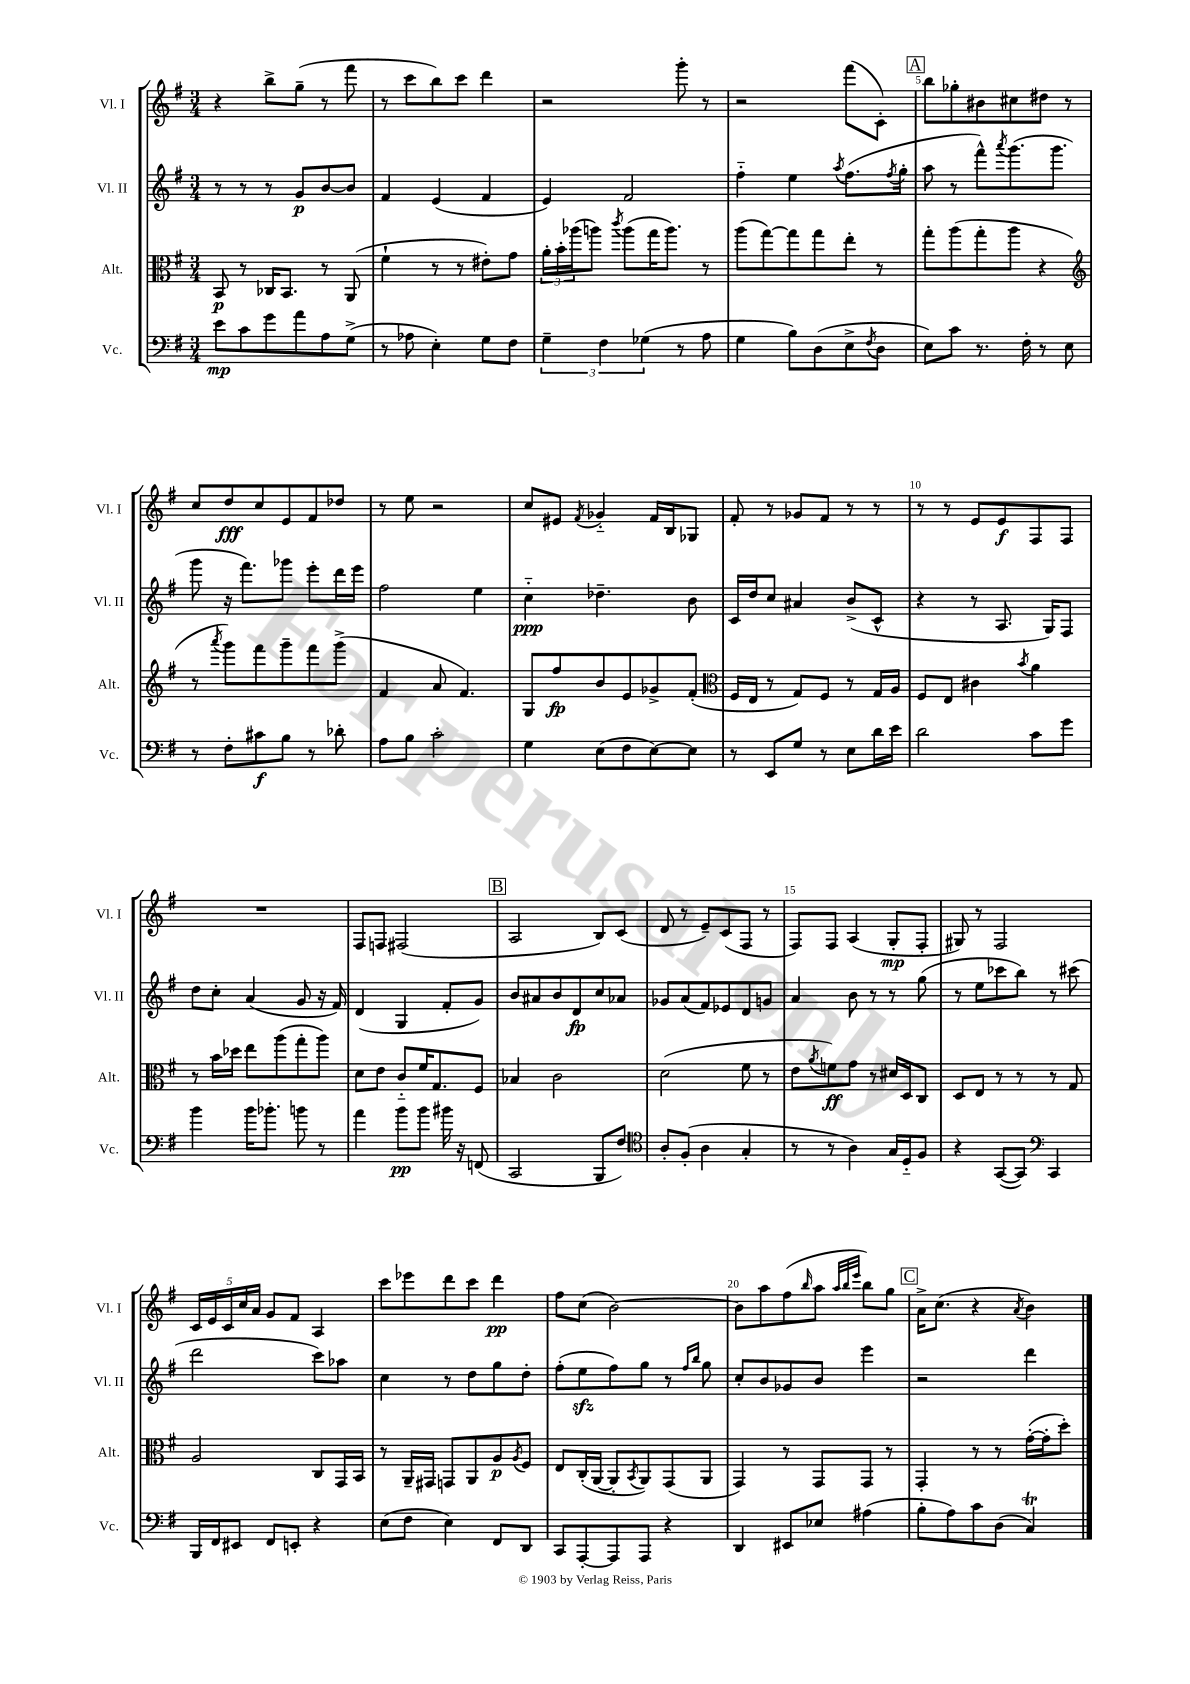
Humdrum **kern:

**kern	**kern	**kern	**kern
*staff4	*staff3	*staff2	*staff1
*clefF4	*clefC3	*clefG2	*clefG2
*k[f#]	*k[f#]	*k[f#]	*k[f#]
*M3/4	*M3/4	*M3/4	*M3/4
8e	8BB	8r	4r
8c	8r	8r	.
8g	16C-	8r	8bb^
.	8.BB	.	.
8a	.	8g	(8gg~
8A	8r	[8b	8r
(8G^	(8AA	8b]	8fff#
=	=	=	=
8r	4f#`	4f#	8r
8A-	.	.	8ccc
4E')	8r	(4e	8bb)
.	8r	.	8ccc
8G	8e#')	4f#	4ddd
8F#	8g	.	.
=	=	=	=
6G~	24a'	4e)	2r
.	24b'	.	.
.	(24aa-	.	.
.	8aa)	.	.
6F#	.	.	.
.	8qccc	.	.
.	(8aa	2f#	.
(6G-	.	.	.
.	16gg	.	.
.	8.aa)	.	.
8r	.	.	8ggg'
8A	8r	.	8r
=	=	=	=
4G	(8aa	4ff#'~	2r
.	[8gg)	.	.
8B)	8gg]	4ee	.
(8D	8gg	.	.
.	.	8qaa	.
8E^	8ee'	(8.ff#	(8fff#
8qF#	.	.	.
8D	8r	.	8c')
.	.	8qff#	.
.	.	16gg'	.
=	=	=	=
8E)	8gg'	8aa	8bb
8c	(8aa	8r	8gg-'
8.r	8gg'	8fff#^^)	8b#
.	.	8qaaa	.
.	8aa	(8.ggg	8cc#
16F#'	.	.	.
8r	4r	.	8dd#
.	.	8.ggg	.
8E	.	.	8r
=	=	=	=
*	*clefG2	*	*
8r	8r	8ggg	8cc
.	8qaaa	.	.
8F#'	8ggg)	16r	8dd
.	.	8.fff#)	.
8c#	8fff#	.	8cc
8B	8ggg~	8ggg-	8e
8r	8fff#	8eee'	8f#
8d-'	(8ggg^	16ddd	8dd-
.	.	16eee	.
=	=	=	=
8A	4f#	2ff#	8r
8B	.	.	8ee
2c'	8a	.	2r
.	4.f#)	.	.
.	.	4ee	.
=	=	=	=
4G	8G	4cc'~	8cc
.	8ff#	.	8e#
.	.	.	8qf#
(8E	8b	4.dd-~	4g-'~
8F#	8e	.	.
[8E)	8g-^	.	16f#
.	.	.	16B
8E]	(8f#'	8b	8G-
=	=	=	=
*	*clefC3	*	*
8r	16F#	16c	8f#'
.	16E	16dd	.
8EE	8r	8cc	8r
8G	8G)	4a#	8g-
8r	8F#	.	8f#
8E	8r	(8b^	8r
16d	16G	8c^^	8r
16e	16A	.	.
=	=	=	=
2d	8F#	4r	8r
.	8E	.	8r
.	4c#	8r	8e
.	.	8.A	8e
.	8qb	.	.
8c	4a	.	8F#
.	.	16G)	.
8g	.	8F#	8F#
=	=	=	=
4b	8r	8dd	2.r
.	16b	8cc'	.
.	16dd-	.	.
16b	8ee	(4a	.
8.b-'	.	.	.
.	(8aa	.	.
8b	8gg'	8g	.
8r	8aa)	16r	.
.	.	16f#)	.
=	=	=	=
4a	8d	(4d	8F#
.	8e	.	8F
8b	8c'~	4G	(2F#
8b	16f#	.	.
.	8.G	.	.
16b#	.	8f#'	.
16r	.	.	.
(8FF	8F#	8g)	.
=	=	=	=
2CC	4B-	8b	2A
.	.	8a#	.
.	2c	8b	.
.	.	8d	.
8BBB	.	8cc	8B)
8F#)	.	8a-	(8c
=	=	=	=
*clefC4	*	*	*
8A'	(2d	8g-	8d
(8F#'	.	(8a	8r
4A	.	8f#)	8e~)
.	.	8e-	(8c
4G'	8f#	8d	8F#
.	8r	8g	8r
=	=	=	=
8r	8e	4a	8F#)
.	8qa	.	.
8r	8f)	.	8F#
4A)	8g	8b	(4A
.	8r	8r	.
16G	16d#	8r	8G'
16D'~	16D	.	.
8F#	8C	(8gg	8F#'
=	=	=	=
4r	8D	8r	8G#)
.	8E	8ee	8r
([8GG	8r	8ccc-	2F#
8GG])	8r	8bb)	.
*clefF4	*	*	*
4CC	8r	8r	.
.	8G	(8ccc#	.
=	=	=	=
16BBB	2A	2ddd	20c
.	.	.	20e
16FF#	.	.	.
.	.	.	20c
8EE#	.	.	.
.	.	.	20cc
.	.	.	20a
8FF#	.	.	8g
8EE'	.	.	8f#
4r	8C	8ccc)	4A
.	16GG	8aa-	.
.	16BB	.	.
=	=	=	=
(8E	8r	4cc	8ccc
8F#	16AA~	.	8eee-
.	16GG#	.	.
4E)	8GG	8r	8ddd
.	8AA	8dd	8ccc
8FF#	8A	8gg	4ddd
.	8qA	.	.
8DD	8F#	8dd'	.
=	=	=	=
8CC	8E	(8ff#'	8ff#
[8AAA'	(16C'	8ee	(8cc
.	[16AA	.	.
8AAA]	8AA']	8ff#)	[2b)
.	8qBB	.	.
8AAA	8AA)	8gg	.
4r	(8GG	8r	.
.	.	16qqff#	.
.	.	16qqbb	.
.	8AA	8gg	.
=	=	=	=
4DD	4GG)	8cc'	8b]
.	.	8b	8aa
8EE#	8r	8g-	(8ff#
.	.	.	16qqbb
8E-	8GG	8b	8aa
.	.	.	32qqaa
.	.	.	32qqbb
.	.	.	32qqeee
(4A#	8GG	4eee	8bb)
.	8r	.	8gg
=	=	=	=
8B'	4GG'	2r	16a^
.	.	.	(8.cc
8A)	.	.	.
8c	8r	.	4r
(8D	8r	.	.
.	.	.	8qa
4C)	([16g'	4ddd	4b)
.	16g']	.	.
.	8dd')	.	.
==	==	==	==
*-	*-	*-	*-
